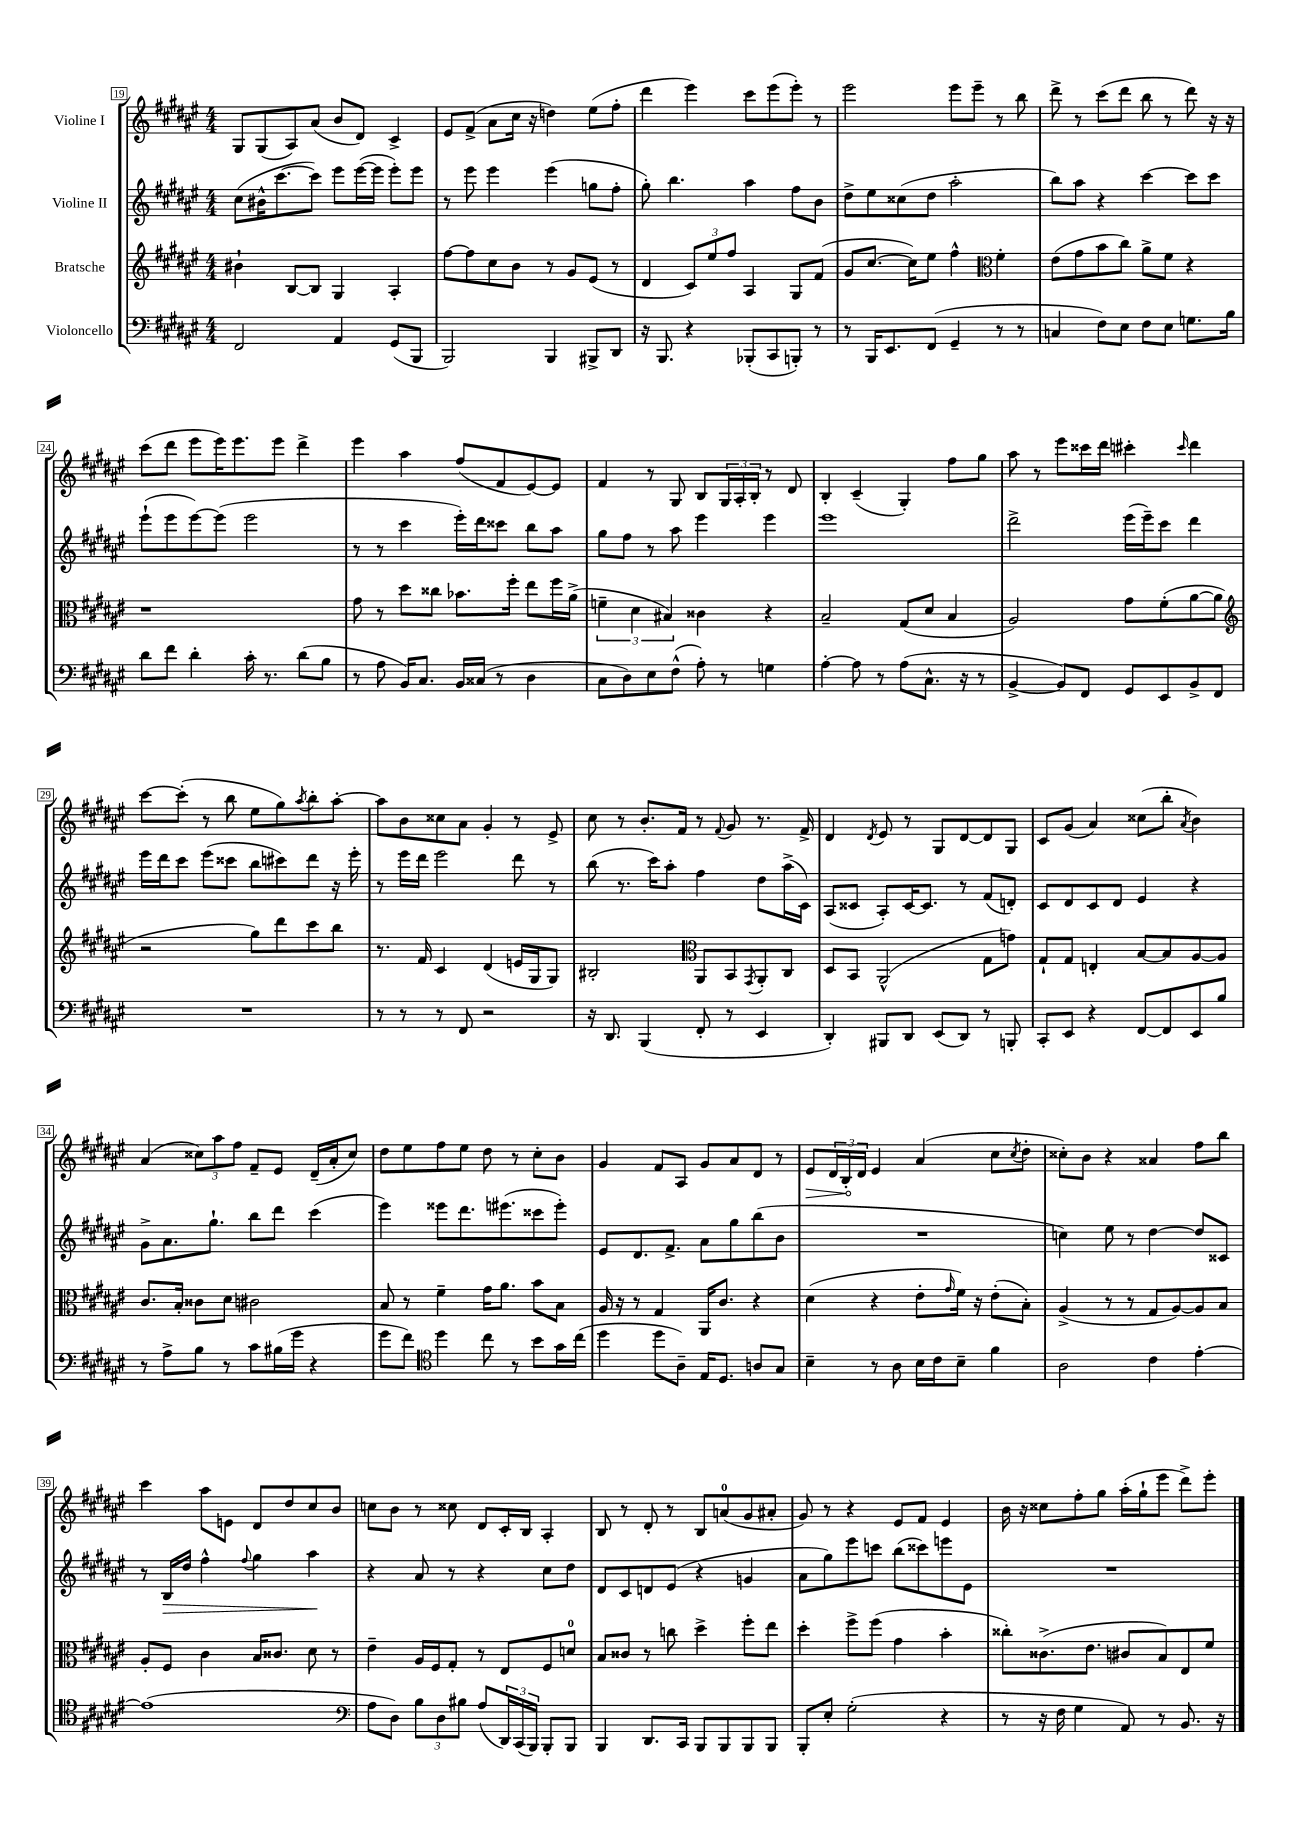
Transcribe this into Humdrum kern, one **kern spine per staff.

**kern	**kern	**kern	**kern
*staff4	*staff3	*staff2	*staff1
*clefF4	*clefG2	*clefG2	*clefG2
*k[f#c#g#d#a#e#]	*k[f#c#g#d#a#e#]	*k[f#c#g#d#a#e#]	*k[f#c#g#d#a#e#]
*M4/4	*M4/4	*M4/4	*M4/4
2FF#/	4b#`\	(8cc#\L	8G#/L
.	.	16b#^^\K	(8G#/
.	.	[8.ccc#\	.
.	[8B/L	.	8A#/)
.	8B/]J	8ccc#\]J)	(8a#/J
4AA#/	4G#/	8eee#\L	8b/L
.	.	([16eee#\L	8d#/J)
.	.	16eee#\]JJ	.
(8GG#/L	4A#'/	8eee#'\L)	4c#^/
8BBB/J	.	8eee#\J	.
=	=	=	=
2BBB/)	[8ff#\L	8r	8e#/L
.	8ff#\]	8eee#\	(8f#^/J
.	8cc#\	4eee#\	8a#\L
.	8b\J	.	16cc#\Jk
.	.	.	16r
4BBB/	8r	(4eee#\	4dd\)
.	8g#/L	.	.
8BBB#^/L	(8e#/J	8gg\L	(8ee#\L
8DD#/J	8r	8ff#'\J	8ff#'\J
=	=	=	=
16r	4d#/	8gg#'\)	4ddd#\
8.BBB/	.	.	.
.	.	4.bb\	.
4r	12c#/L)	.	4eee#\)
.	12ee#/	.	.
.	12ff#/J	.	.
(8BBB-'/L	4A#/	4aa#\	8ccc#\L
8CC#/	.	.	(8eee#\
8BBB'/J)	8G#/L	8ff#\L	8eee#'\J)
8r	(8f#/J	8b\J	8r
=	=	=	=
8r	8g#/L	8dd#^\L	2eee#\
16BBB/LK	[8.cc#/J	8ee#\	.
8.EE#/	.	.	.
.	.	(8cc##\	.
.	16cc#\]LK)	.	.
(8FF#/J	8ee#\J	8dd#\J	.
4GG#~/	4ff#^^\	2aa#'\	8eee#\L
.	.	.	8eee#~\J
*	*clefC3	*	*
8r	4f#'\	.	8r
8r	.	.	8bb\
=	=	=	=
4C/	(8e#\L	8bb\L)	8ddd#^\
.	8g#\	8aa#\J	8r
8F#\L)	8b\	4r	(8ccc#\L
8E#\J	8cc#\J)	.	8ddd#\J
8F#\L	8a#^\L	[4ccc#\	8bb\
8E#\J	8f#\J	.	8r
8.G\L	4r	8ccc#\]L	8ddd#\)
.	.	8ccc#\J	16r
16B\Jk	.	.	16r
=	=	=	=
8d#\L	1r	(8eee#`\L	(8ccc#\L
8f#\J	.	8eee#\	8ddd#\J
4d#'\	.	[8eee#\)	8eee#\L
.	.	(8eee#\]J	16eee#\K)
.	.	.	8.eee#\
16c#'\	.	2eee#\	.
8.r	.	.	.
.	.	.	8eee#\J
(8d#\L	.	.	4ddd#^\
8B\J	.	.	.
=	=	=	=
8r	8g#\	8r	4eee#\
8A#\	8r	8r	.
16BB/LK)	8dd#\L	4ccc#\	4aa#\
8.C#/J	.	.	.
.	8cc##\J	.	.
16BB/LL	8.b-\L	16eee#'\LL)	(8ff#/L
(16C##/JJ	.	16ddd#\J	.
8r	.	8ccc##\J	8f#/
.	16ff#'\Jk	.	.
4D#\	8ee#\L	8bb\L	[8e#/)
.	16ff#\L	8aa#\J	8e#/]J
.	(16a#^\JJ	.	.
=	=	=	=
8C#\L	6f~\	8gg#\L	4f#/
8D#\)	.	8ff#\J	.
.	6d#\	.	.
8E#\	.	8r	8r
.	6B#/)	.	.
(8F#^^\J	.	8aa#\	8G#/
8A#'\)	4c##\	4eee#\	8B/L
8r	.	.	24G#/L
.	.	.	24A#'/
.	.	.	24B'/JJ
4G\	4r	4eee#\	8r
.	.	.	8d#/
=	=	=	=
[4A#'\	2B~/	1eee#	4B'/
8A#\]	.	.	(4c#~/
8r	.	.	.
(8A#\L	(8G#/L	.	4G#'/)
8.C#^^\J	8d#/J	.	.
.	4B/	.	8ff#\L
16r	.	.	.
8r	.	.	8gg#\J
=	=	=	=
[4BB^/	2A#/)	2ddd#^\	8aa#\
.	.	.	8r
8BB/]L)	.	.	8eee#\L
8FF#/J	.	.	16ccc##\L
.	.	.	16ddd#\JJ
8GG#/L	8g#\L	(16eee#\LL	4ccc#'\
.	.	16eee#~\J)	.
8EE#/	(8f#'\	8ccc#\J	.
.	.	.	16qqccc#/
8BB^/	[8a#\	4ddd#\	4ddd#\
8FF#/J	8a#\]J	.	.
=	=	=	=
*	*clefG2	*	*
1r	2r	16eee#\LL	[8ccc#\L
.	.	16ddd#\J	.
.	.	8ccc#\J	(8ccc#'\]J
.	.	(8eee#\L	8r
.	.	8ccc##\J	8bb\
.	8gg#\L)	8bb\L	8ee#\L
.	8ddd#\	8ccc#\)	8gg#\)
.	.	.	8qaa#/
.	8ccc#\	8ddd#\J	8bb'\
.	8bb\J	16r	[8aa#'\J
.	.	16eee#'\	.
=	=	=	=
8r	8.r	8r	8aa#\]L
8r	.	16eee#\LL	8b\
.	16f#/	16ddd#\JJ	.
8r	4c#/	2eee#\	8cc##\
8FF#/	.	.	8a#\J
2r	(4d#/	.	4g#'/
.	16e/LL	8ddd#\	8r
.	16G#/J	.	.
.	8G#/J)	8r	8e#^/
=	=	=	=
16r	2B#'/	(8bb\	8cc#\
8.DD#/	.	.	.
.	.	8.r	8r
(4BBB/	.	.	8.b'/L
.	.	16ccc#\LK)	.
.	.	8aa#'\J	.
.	.	.	16f#/Jk
*	*clefC3	*	*
8FF#'/	8AA#/L	4ff#\	8r
.	.	.	8qqf#/
8r	8BB/	.	8g#/
.	8qGG#/	.	.
4EE#/	8AA#'/	8dd#\L	8.r
.	8C#/J	(16aa#^\L	.
.	.	16c#\JJ)	16f#^/
=	=	=	=
4DD#'/)	8D#/L	(8A#/L	4d#/
.	8BB/J	8c##/J	.
.	.	.	8qd#/
8BBB#/L	(2AA#^^/	8A#'/L)	8e#/
8DD#/J	.	[16c##/K	8r
.	.	8.c##/]J	.
(8EE#/L	.	.	8G#/L
8DD#/J)	.	8r	[8d#/
8r	8G#\L	(8f#/L	8d#/]
8BBB'/	8g\J)	8d'/J)	8G#/J
=	=	=	=
8CC#'/L	8G#`/L	8c#/L	8c#/L
8EE#/J	8G#/J	8d#/	(8g#/J
4r	4E'/	8c#/	4a#/)
.	.	8d#/J	.
[8FF#/L	[8B/L	4e#/	(8cc##\L
8FF#/]	8B/]	.	8bb'\J
.	.	.	8qa#/
8EE#/	[8A#/	4r	4b\)
8B/J	8A#/]J	.	.
=	=	=	=
8r	8.c#/L	8g#^\L	(4a#/
8A#^\L	.	8.a#\	.
.	16B'/Jk	.	.
8B\J	8c##\L	.	12cc##\L)
.	.	8.gg#`\J	.
.	.	.	12aa#\
8r	8d#\J	.	.
.	.	.	12ff#\J
8c#\L	2c#\	8bb\L	8f#~/L
(16B#\L	.	8ddd#\J	8e#/J
16g#\JJ	.	.	.
4r	.	(4ccc#\	(16d#~/LL
.	.	.	16a#'/J
.	.	.	8cc##/J)
=	=	=	=
8g#\L	8B/	4eee#\)	8dd#\L
8f#\J)	8r	.	8ee#\
*clefC4	*	*	*
4dd#\	4f#~\	8eee##\L	8ff#\
.	.	8.ddd#\	8ee#\J
8cc#\	16g#\LK	.	8dd#\
.	8.a#\J	(8.eee#\	.
8r	.	.	8r
8b\L	8b\L	8ccc##\	8cc#'\L
16g#\L	8B\J	8eee#'\J)	8b\J
(16cc#\JJ	.	.	.
=	=	=	=
4dd#\	16A#/	8e#/L	4g#/
.	16r	.	.
.	8r	8.d#/	.
8dd#\L	4G#/	.	8f#/L
.	.	8.f#^/J	.
8A#~\J)	.	.	8A#/J
16E#/LK	16AA#/LK	8a#\L	8g#/L
8.D#/J	8.c#/J	.	.
.	.	8gg#\	8a#/
8A/L	4r	(8bb\	8d#/J
8G#/J	.	8b\J	8r
=	=	=	=
4B~\	(4d#\	1r	8e#/L
.	.	.	24d#/L
.	.	.	24B'/
.	.	.	24d#/JJ
8r	4r	.	4e#/
8A#\	.	.	.
16B\LL	8e#'\L	.	(4a#/
16c#\J	.	.	.
.	16qqg#/	.	.
8B~\J	16f#\Jk)	.	.
.	16r	.	.
4f#\	(8e#'\L	.	8cc#\L
.	.	.	8qcc#/
.	8B'\J)	.	8dd#'\J
=	=	=	=
2A#\	(4A#^/	4cc\)	8cc##'\L)
.	.	.	8b\J
.	8r	8ee#\	4r
.	8r	8r	.
4c#\	8G#/L	[4dd#\	4a##/
.	[8A#/)	.	.
[4e#'\	8A#/]	8dd#/]L	8ff#\L
.	8B/J	8c##/J	8bb\J
=	=	=	=
(1e#]	8A#'/L	8r	4ccc#\
.	8F#/J	16B/LL	.
.	.	16dd#/JJ	.
.	4c#\	4ff#^^\	8aa#\L
.	.	.	8e\J
.	.	8qqff#/	.
.	16B/LK	4gg#\	8d#/L
.	8.c##/J	.	.
.	.	.	8dd#/
.	8d#\	4aa#\	8cc#/
.	8r	.	8b/J
=	=	=	=
*clefF4	*	*	*
8A#\L	4e#~\	4r	8cc\L
8D#\J)	.	.	8b\J
12B\L	16A#/LL	8a#/	8r
.	16F#/J	.	.
12D#\	.	.	.
.	8G#'/J	8r	8cc##\
12B#\J	.	.	.
(8A#/L	8r	4r	8d#/L
24DD#/L)	8E#/L	.	16c#'/L
(24CC#/	.	.	.
.	.	.	16B/JJ
24BBB/JJ)	.	.	.
8BBB'/L	8F#/	8cc#\L	4A#'/
8BBB/J	8d/J	8dd#\J	.
=	=	=	=
4BBB/	8B/L	8d#/L	8B/
.	8c##/J	8c#/	8r
8.DD#/L	8r	8d/	8d#'/
.	8cc\	(8e#/J	8r
16CC#/Jk	.	.	.
8BBB/L	4dd#^\	4r	8B/L
8BBB/	.	.	(8a/
8BBB/	8ff#'\L	4g/	8g#/
8BBB/J	8ee#\J	.	8a#'/J
=	=	=	=
8BBB'/L	4dd#'\	8a#\L	8g#/)
8E#'/J	.	8gg#\)	8r
(2G#'\	8ff#^\L	8eee#\	4r
.	(8ff#\J	8ccc\J	.
.	4g#\	(8bb\L	8e#/L
.	.	8ccc##\)	8f#/J
4r	4b'\	8eee\	4e#/
.	.	8e#\J	.
=	=	=	=
8r	8cc##'\L)	1r	16b\
.	.	.	16r
16r	(8.c##^\	.	8cc##\L
16F#\	.	.	.
4G#\	.	.	8ff#'\
.	8.e#\J	.	.
.	.	.	8gg#\J
8AA#/)	8c#/L	.	(16aa#'\LL
.	.	.	16gg#`\J
8r	8B/)	.	8eee#\J
8.BB/	8E#/	.	8ddd#^\L)
.	8f#/J	.	8eee#'\J
16r	.	.	.
==	==	==	==
*-	*-	*-	*-
